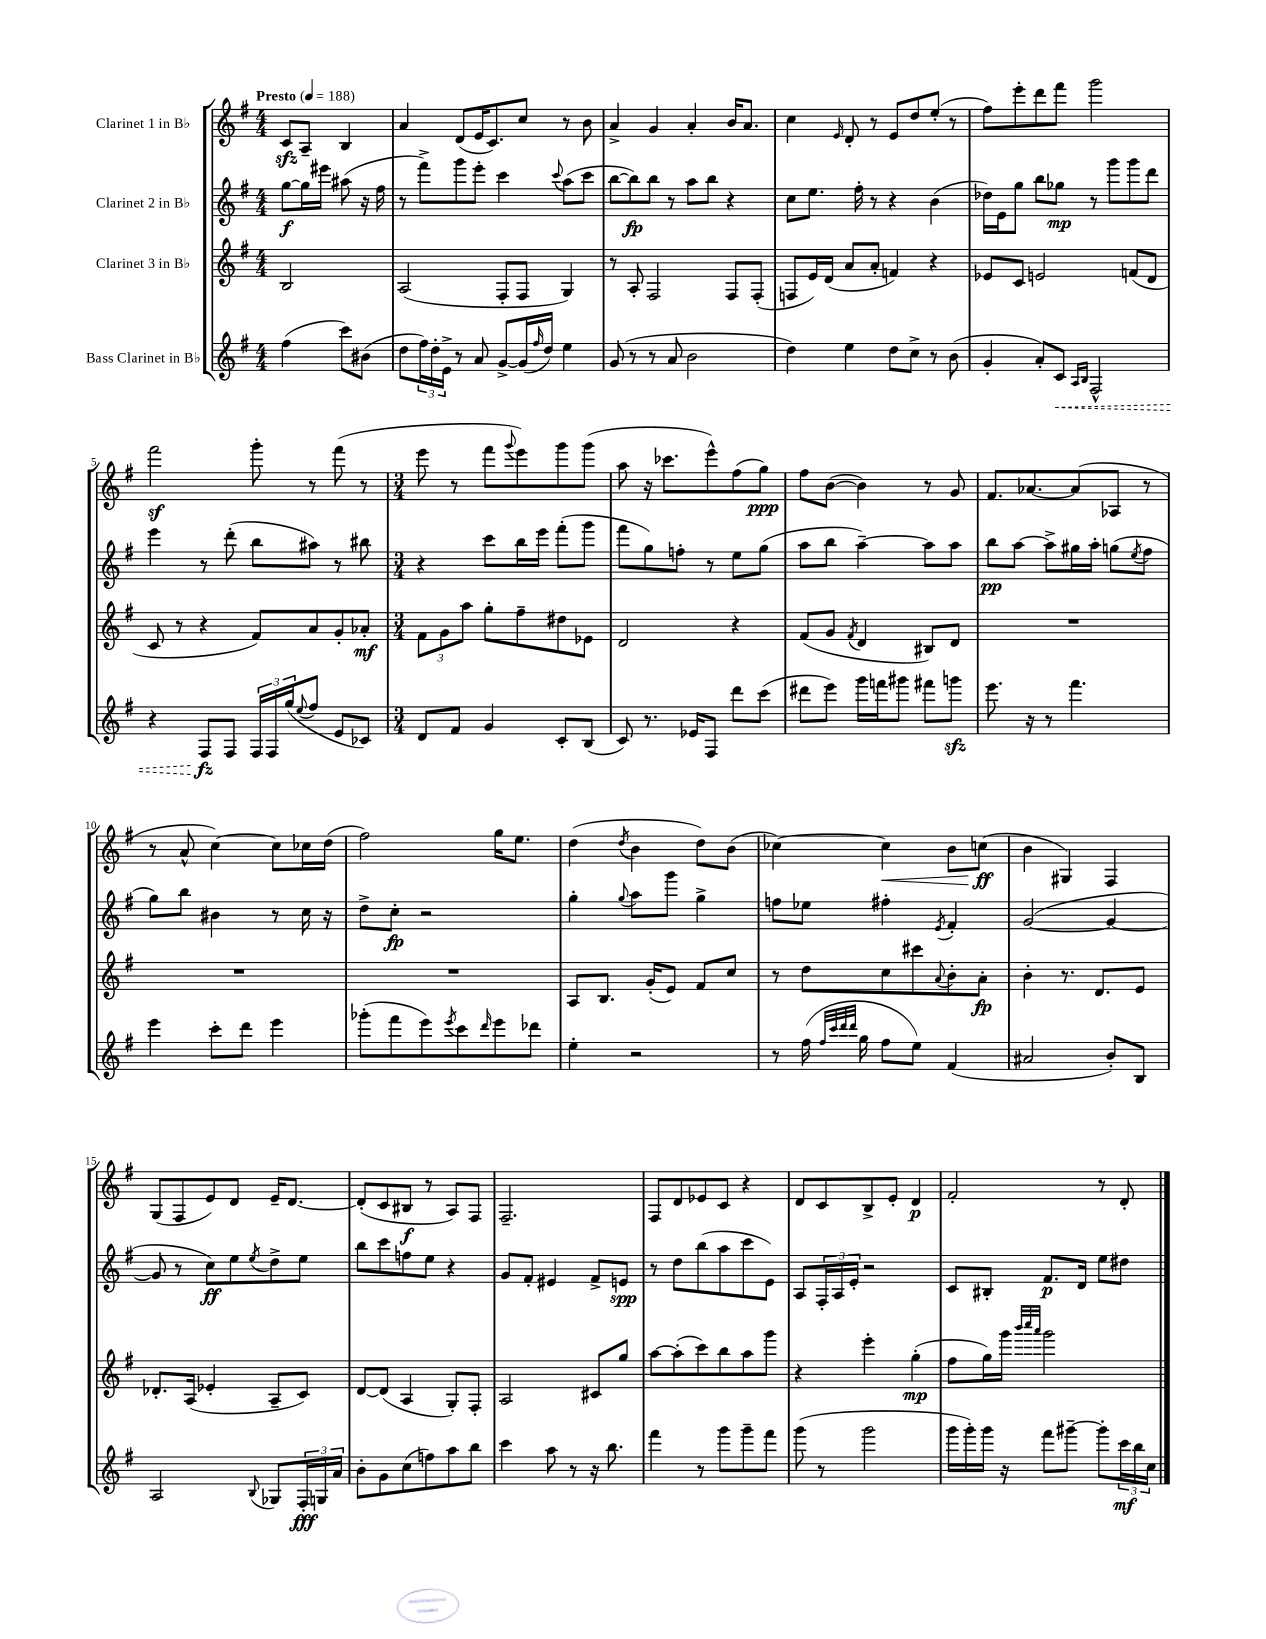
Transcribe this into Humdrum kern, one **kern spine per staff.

**kern	**kern	**kern	**kern
*staff4	*staff3	*staff2	*staff1
*clefG2	*clefG2	*clefG2	*clefG2
*k[f#]	*k[f#]	*k[f#]	*k[f#]
*M4/4	*M4/4	*M4/4	*M4/4
*MM188	*MM188	*MM188	*MM188
(4ff#\	2B/	[8gg\L	8c/L
.	.	16gg\]L	8A~/J
.	.	16eee#\JJ	.
8ccc\L)	.	(8aa#\	4B/
(8b#\J	.	16r	.
.	.	16ff#\	.
=	=	=	=
8dd\L	(2A/	8r	4a/
24ff#\L)	.	8fff#^\L)	.
24dd'\	.	.	.
24e^\JJ	.	.	.
8r	.	8ggg\	(8d/L
8a/	.	8eee'\J	16e/K
.	.	.	8.c/)
[8g^/L	8F#'/L	4ccc\	.
(16g/]L	8F#/J	.	8cc/J
16qqff#/	.	.	.
16dd/JJ)	.	.	.
.	.	8qqccc/	.
4ee\	4G/)	(8aa\L	8r
.	.	8ccc\J	8b\
=	=	=	=
(8g/	8r	[8bb\L	4a^/
8r	8A'/	8bb\])	.
8r	2F#/	8bb\J	4g/
8a/	.	8r	.
2b\	.	8aa\L	4a'/
.	.	8bb\J	.
.	8F#/L	4r	16b/LK
.	.	.	8.a/J
.	(8F#'/J	.	.
=	=	=	=
4dd\)	8F/L	8cc\L	4cc\
.	16e/L)	8.ee\J	.
.	(16d/JJ	.	.
.	.	.	16qqe/
4ee\	8a/L	.	8d'/
.	.	16ff#'\	.
.	8a'/J	8r	8r
8dd\L	4f/)	4r	8e/L
8cc^\J	.	.	8dd/
8r	4r	(4b\	(8ee'/J
(8b\	.	.	8r
=	=	=	=
4g'/	8e-/L	16dd-\LL)	8ff#\L)
.	.	16e\J	.
.	8c/J	8gg\J	8eee'\
8a'/L)	2e/	8bb\L	8ddd\
8c/J	.	8gg-\J	8fff#\J
16qqA/LL	.	.	.
16qqB/JJ	.	.	.
2F#^^/	.	8r	2ggg\
.	.	8ggg\L	.
.	(8f/L	8ggg\	.
.	8d/J	8ddd\J	.
=	=	=	=
4r	8c/	4eee\	2fff#\
.	8r	.	.
8F#/L	4r	8r	.
8F#/J	.	(8ddd'\	.
24F#/LL	8f#/L)	8bb\L	8ggg'\
24F#/	.	.	.
(24gg/J	.	.	.
8qqee/	.	.	.
8ff#/J	8a/	8aa#\J)	8r
8e/L	8g'/	8r	(8fff#\
8c-/J)	8a-'/J	8bb#\	8r
=	=	=	=
*M3/4	*M3/4	*M3/4	*M3/4
8d/L	12f#\L	4r	8eee\
.	12g\	.	.
8f#/J	.	.	8r
.	12aa\J	.	.
4g/	8gg'\L	8ccc\L	8fff#\L
.	.	.	8qqggg/
.	8ff#~\	16bb\L	8eee\)
.	.	16eee\JJ	.
8c'/L	8dd#\	(8fff#'\L	8ggg\
(8B/J	8e-\J	8ggg\J	(8ggg\J
=	=	=	=
8c/)	2d/	8fff#\L	8aa\
8.r	.	8gg\)	16r
.	.	.	8.ccc-\L
.	.	8ff'\J	.
16e-/LK	.	.	.
8F#/J	.	8r	8eee^^\)
8ddd\L	4r	8ee\L	(8ff#\
(8ccc\J	.	(8gg\J	8gg\J)
=	=	=	=
8ddd#\L	(8f#/L	8aa\L	8ff#\L
8eee\J)	8g/J	8bb\J	([8b\J
.	8qf#/	.	.
16ggg\LL	4d/	[4aa~\)	4b\])
16fff\J	.	.	.
8ggg#\J	.	.	.
8fff#\L	8B#/L)	8aa\]L	8r
8ggg\J	8d/J	8aa\J	8g/
=	=	=	=
8.eee\	2.r	8bb\L	8.f#/L
.	.	[8aa\J	.
16r	.	.	[8.a-/
8r	.	8aa^\]L	.
4.fff#\	.	16gg#\L	(8a-/]
.	.	16aa'\JJ	.
.	.	(8gg\L	8A-/J
.	.	8qee/	.
.	.	8ff#\J	8r
=	=	=	=
4eee\	2.r	8gg\L)	8r
.	.	8bb\J	8a^^/
8ccc'\L	.	4b#\	[4cc\)
8ddd\J	.	.	.
4eee\	.	8r	8cc\]L
.	.	16cc\	16cc-\L
.	.	16r	(16dd\JJ
=	=	=	=
(8ggg-'\L	2.r	8dd^\L	2ff#\)
8fff#\	.	8cc'\J	.
8eee\)	.	2r	.
8qeee/	.	.	.
8ccc\	.	.	.
16qqddd/	.	.	.
8eee\	.	.	16gg\LK
.	.	.	8.ee\J
8ddd-\J	.	.	.
=	=	=	=
4ee'\	8A/L	4gg'\	(4dd\
.	8.B/J	.	.
.	.	8qqgg/	8qdd/
2r	.	8aa\L	4b\
.	(16g'/LK	.	.
.	8e/J)	8ggg\J	.
.	8f#/L	4gg^\	8dd\L)
.	8cc/J	.	(8b\J
=	=	=	=
8r	8r	8ff\L	[4cc-\)
(16ff#\	8dd\L	8ee-\J	.
32qqff#/LLL	.	.	.
32qqccc/	.	.	.
32qqddd/	.	.	.
32qqddd/JJJ	.	.	.
16gg\	.	.	.
8ff#\L	8cc\	4ff#'\	4cc-\]
8ee\J)	8ccc#\	.	.
.	8qqa/	8qe/	.
(4f#/	8b'\	4f#'/	8b\L
.	8a'\J	.	(8cc\J
=	=	=	=
2a#/	4b'\	([2g/	4b\
.	8.r	.	4G#/)
.	8.d/L	.	.
8b'/L)	.	4g/_	4F#/
8B/J	8e/J	.	.
=	=	=	=
2A/	8.d-'/L	8g/]	(8G/L
.	.	8r	8F#/
.	(16A/Jk	.	.
.	4e-'/	8cc\L)	8e/)
.	.	8ee\	8d/J
8qqB/	.	8qee/	.
8G-/L	8A~/L	8dd^\	16e~/LK
.	.	.	[8.d/J
24F#'/L	8c/J)	8ee\J	.
24G/	.	.	.
24a/JJ	.	.	.
=	=	=	=
8b'\L	[8d/L	8bb\L	(8d'/]L
8g\	(8d/]J	8ccc\	8c/
(8cc\	4A/	8ff\	8B#/J
8ff\)	.	8ee\J	8r
8aa\	8G'/L)	4r	8A/L)
8bb\J	8F#'/J	.	8F#/J
=	=	=	=
4ccc\	2A/	8g/L	2.F#~/
.	.	8f#'/J	.
8aa\	.	4e#/	.
8r	.	.	.
16r	8c#/L	8f#^/L	.
8.bb\	.	.	.
.	8gg/J	8e/J	.
=	=	=	=
4fff#\	[8aa\L	8r	8F#/L
.	(8aa'\]	8dd\L	8d/
8r	8ccc\)	(8bb\	8e-/
8ggg\L	8bb\	8aa\	8c/J
8ggg~\	8aa\	8ccc\	4r
8fff#\J	8ggg\J	8e\J)	.
=	=	=	=
(8ggg\	4r	8A/L	8d/L
8r	.	24F#'/L	8c/
.	.	24A/	.
.	.	24e'/JJ	.
2ggg\	4eee'\	2r	8B^/
.	.	.	8e'/J
.	(4gg'\	.	4d/
=	=	=	=
16ggg\LL	8ff#\L	8c/L	2f#'/
16ggg'\)	.	.	.
16ggg\JJ	16gg\L)	8B#'/J	.
16r	16ggg\JJ	.	.
.	32qqbbb/LLL	.	.
.	32qqcccc/	.	.
.	32qqaaa/JJJ	.	.
8fff#\L	2ggg\	8.f#/L	.
[8ggg#~\J	.	.	.
.	.	16d/Jk	.
8ggg#'\]L	.	8ee\L	8r
24ccc\L	.	8dd#\J	8d'/
24bb\	.	.	.
24cc\JJ	.	.	.
==	==	==	==
*-	*-	*-	*-
